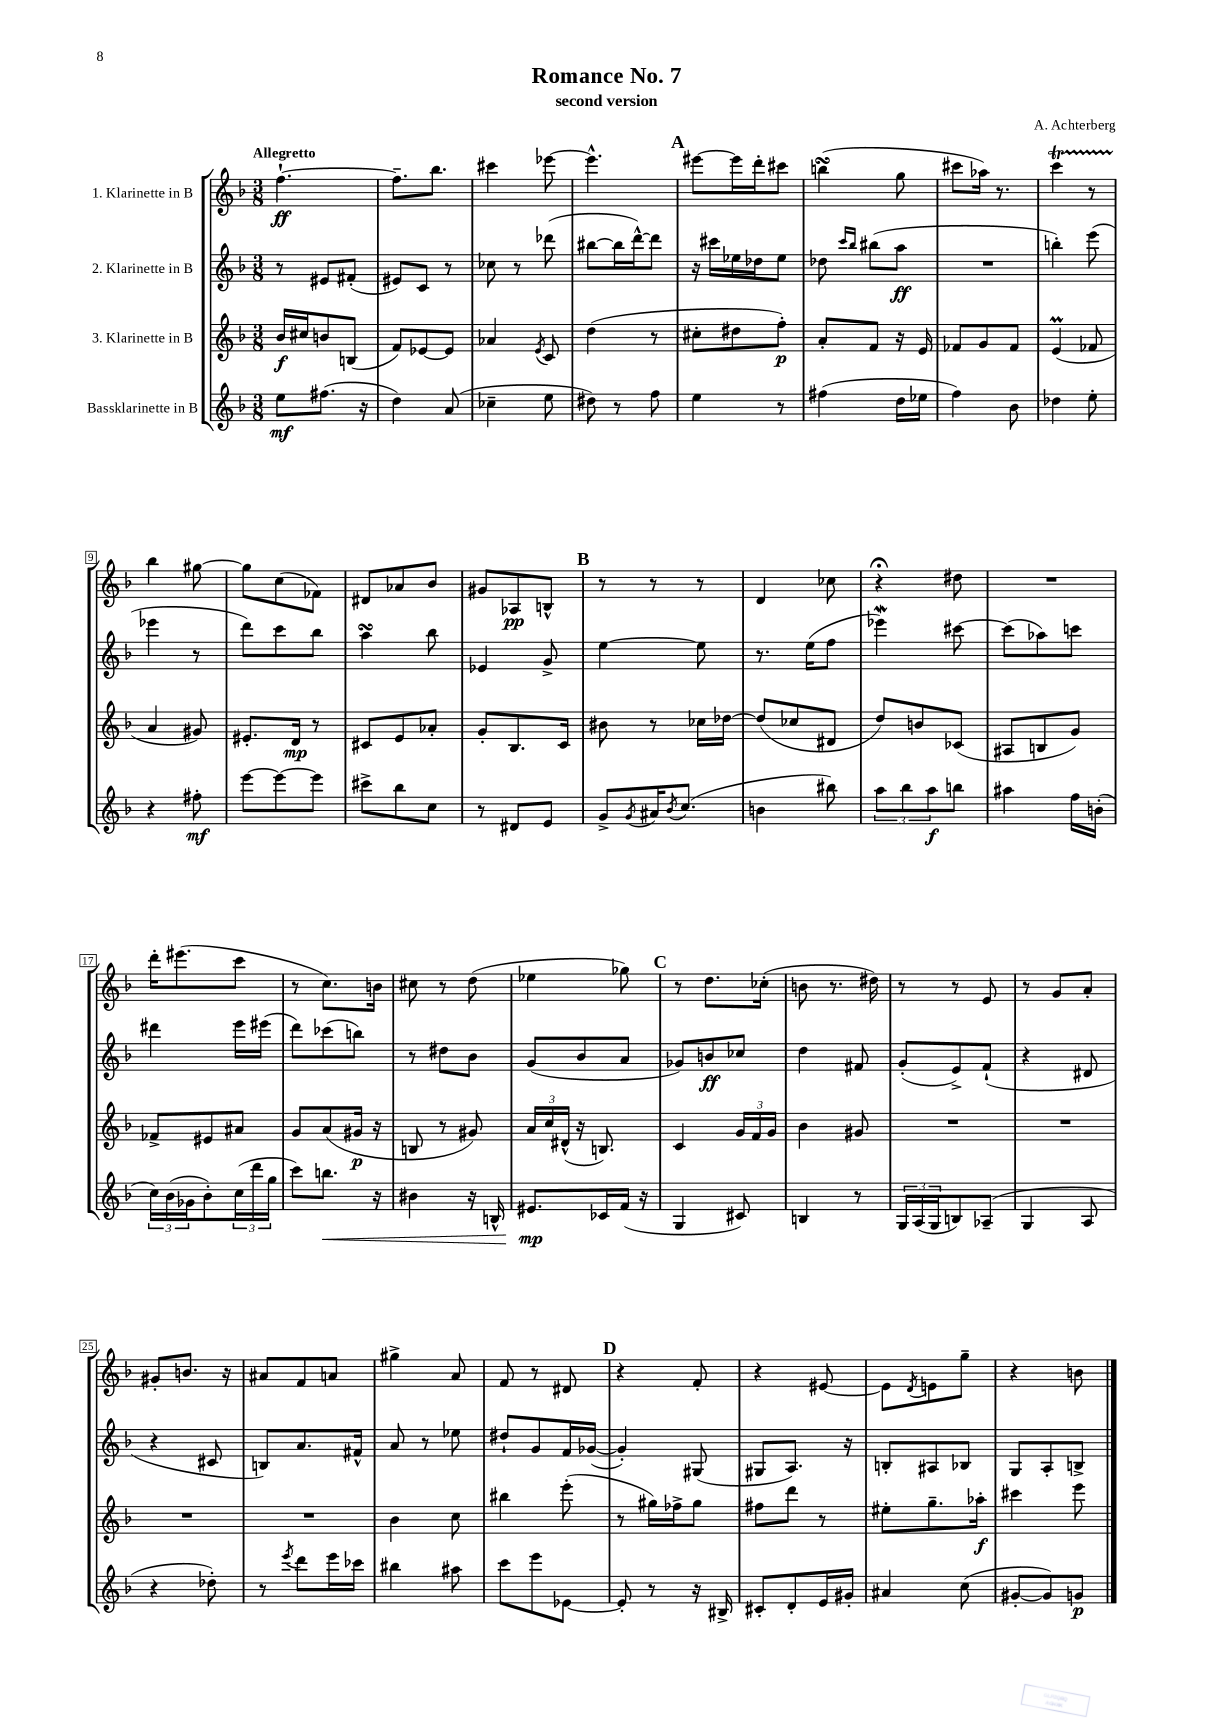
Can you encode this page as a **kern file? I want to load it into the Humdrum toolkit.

**kern	**kern	**kern	**kern
*staff4	*staff3	*staff2	*staff1
*clefG2	*clefG2	*clefG2	*clefG2
*k[b-]	*k[b-]	*k[b-]	*k[b-]
*M3/8	*M3/8	*M3/8	*M3/8
8ee	16b-	8r	[4.ff`
.	16cc#	.	.
(8.ff#	8b	8e#	.
.	(8B	(8f#'	.
16r	.	.	.
=	=	=	=
4dd)	8f)	8e#)	8.ff~]
.	[8e-	8c	.
.	.	.	8.bb-
(8a	8e-]	8r	.
=	=	=	=
4cc-~	4a-	8cc-	4ccc#
.	.	8r	.
.	8qe	.	.
8ee	8c	(8ddd-	[8eee-
=	=	=	=
8dd#)	(4dd	[8bb#	4.eee-^^]
8r	.	16bb#]	.
.	.	[16ddd^^)	.
8ff	8r	8ddd]	.
=	=	=	=
4ee	8cc#'	16r	[8eee#
.	.	16ccc#	.
.	8dd#	16ee-	16eee#]
.	.	16dd-	16ddd'
8r	8ff')	8ee-	8ccc#
=	=	=	=
(4ff#	8a'	8dd-	(4bb
.	.	16qqccc	.
.	.	16qqbb-	.
.	8f	(8bb#	.
16dd	16r	8aa	8gg
16ee-	16e	.	.
=	=	=	=
4ff)	8f-	4.r	8ccc#
.	8g	.	16aa-)
.	.	.	8.r
8b-	8f-	.	.
=	=	=	=
4dd-	(4e	4bb')	4ccc
8ee'	8f-	(8eee	8r
=	=	=	=
4r	4a	4eee-	4bb-
8ff#'	8g#)	8r	[8gg#
=	=	=	=
[8eee	8.e#'	8ddd)	8gg#]
8eee_	.	8ccc	(8cc
.	16d	.	.
8eee]	8r	8bb-	8f-)
=	=	=	=
8ccc#^	8c#	4aa	8d#
8bb-	8e	.	8a-
8cc	8a-'	8bb-	8b-
=	=	=	=
8r	8g'	4e-	8g#
8d#	8.B-	.	8A-
8e	.	8g^	8B^^
.	16c	.	.
=	=	=	=
8g^	8b#	[4ee	8r
8qg	.	.	.
16a#	8r	.	8r
8qb-	.	.	.
(8.cc	.	.	.
.	16cc-	8ee]	8r
.	[16dd-	.	.
=	=	=	=
4b	(8dd-]	8.r	4d
.	8cc-	.	.
.	.	(16ee	.
8bb#)	8d#	8ff	8cc-
=	=	=	=
12aa	8dd)	4eee-)	4r;
12bb-	.	.	.
.	8b	.	.
12aa	.	.	.
8bb	(8c-	[8ccc#	8dd#
=	=	=	=
4aa#	8A#	(8ccc#]	4.r
.	8B	8aa-)	.
16ff	8g)	8ccc	.
(16b'	.	.	.
=	=	=	=
24cc)	8f-^	4ddd#	16ddd'
(24b-	.	.	.
.	.	.	(8.eee#
24g-	.	.	.
8b-')	8e#	.	.
(24cc	8a#	16eee	8ccc
24ddd	.	.	.
.	.	(16eee#	.
24gg	.	.	.
=	=	=	=
8ccc)	8g	8ddd)	8r
8.bb	(8a	(8ccc-	8.cc)
.	16g#	8bb)	.
16r	16r	.	16b
=	=	=	=
4b#	8B	8r	8cc#
.	8r	8dd#	8r
16r	8g#)	8b-	(8dd
16B^^	.	.	.
=	=	=	=
8.e#	24a	(8g	4ee-
.	24cc	.	.
.	(24d#^^	.	.
.	16r	8b-	.
16c-	8.B)	.	.
(16f	.	8a	8gg-)
16r	.	.	.
=	=	=	=
4G	4c	8g-)	8r
.	.	8b	8.dd
8c#)	24g	8cc-	.
.	24f	.	.
.	.	.	(16cc-'
.	24g	.	.
=	=	=	=
4B	4b-	4dd	8b
.	.	.	8.r
8r	8g#	8f#	.
.	.	.	16dd#)
=	=	=	=
24G	4.r	(8g'	8r
(24A	.	.	.
24G	.	.	.
8B)	.	8e^)	8r
(8A-~	.	(8f`	8e
=	=	=	=
4G	4.r	4r	8r
.	.	.	8g
8A	.	8d#	8a'
=	=	=	=
4r	4.r	4r	8g#'
.	.	.	8.b
8dd-')	.	8c#	.
.	.	.	16r
=	=	=	=
8r	4.r	8B)	8a#
8qeee	.	.	.
8ddd	.	8.a	8f
16eee	.	.	8a
16ccc-	.	16f#^^	.
=	=	=	=
4bb#	4b-	8a	4gg#^
.	.	8r	.
8aa#	8cc	8ee-	8a
=	=	=	=
8ccc	4bb#	8dd#`	8f
8eee	.	8g	8r
[8e-	(8eee'	16f	8d#
.	.	([16g-	.
=	=	=	=
8e-']	8r	4g-'])	4r
8r	16gg#)	.	.
.	16ff-^	.	.
16r	8gg#	(8G#	8f'
16B#^	.	.	.
=	=	=	=
8c#'	8ff#	8G#	4r
8d'	8ddd	8.A)	.
16e	8r	.	[8e#
16g#'	.	16r	.
=	=	=	=
4a#	8ee#'	8B'	8e#]
.	.	.	8qd
.	8.gg~	8A#	8e
(8cc	.	8B-	8gg~
.	16aa-'	.	.
=	=	=	=
[8g#'	4ccc#	8G	4r
8g#])	.	8A'	.
8g	8eee	8B^	8b
==	==	==	==
*-	*-	*-	*-
